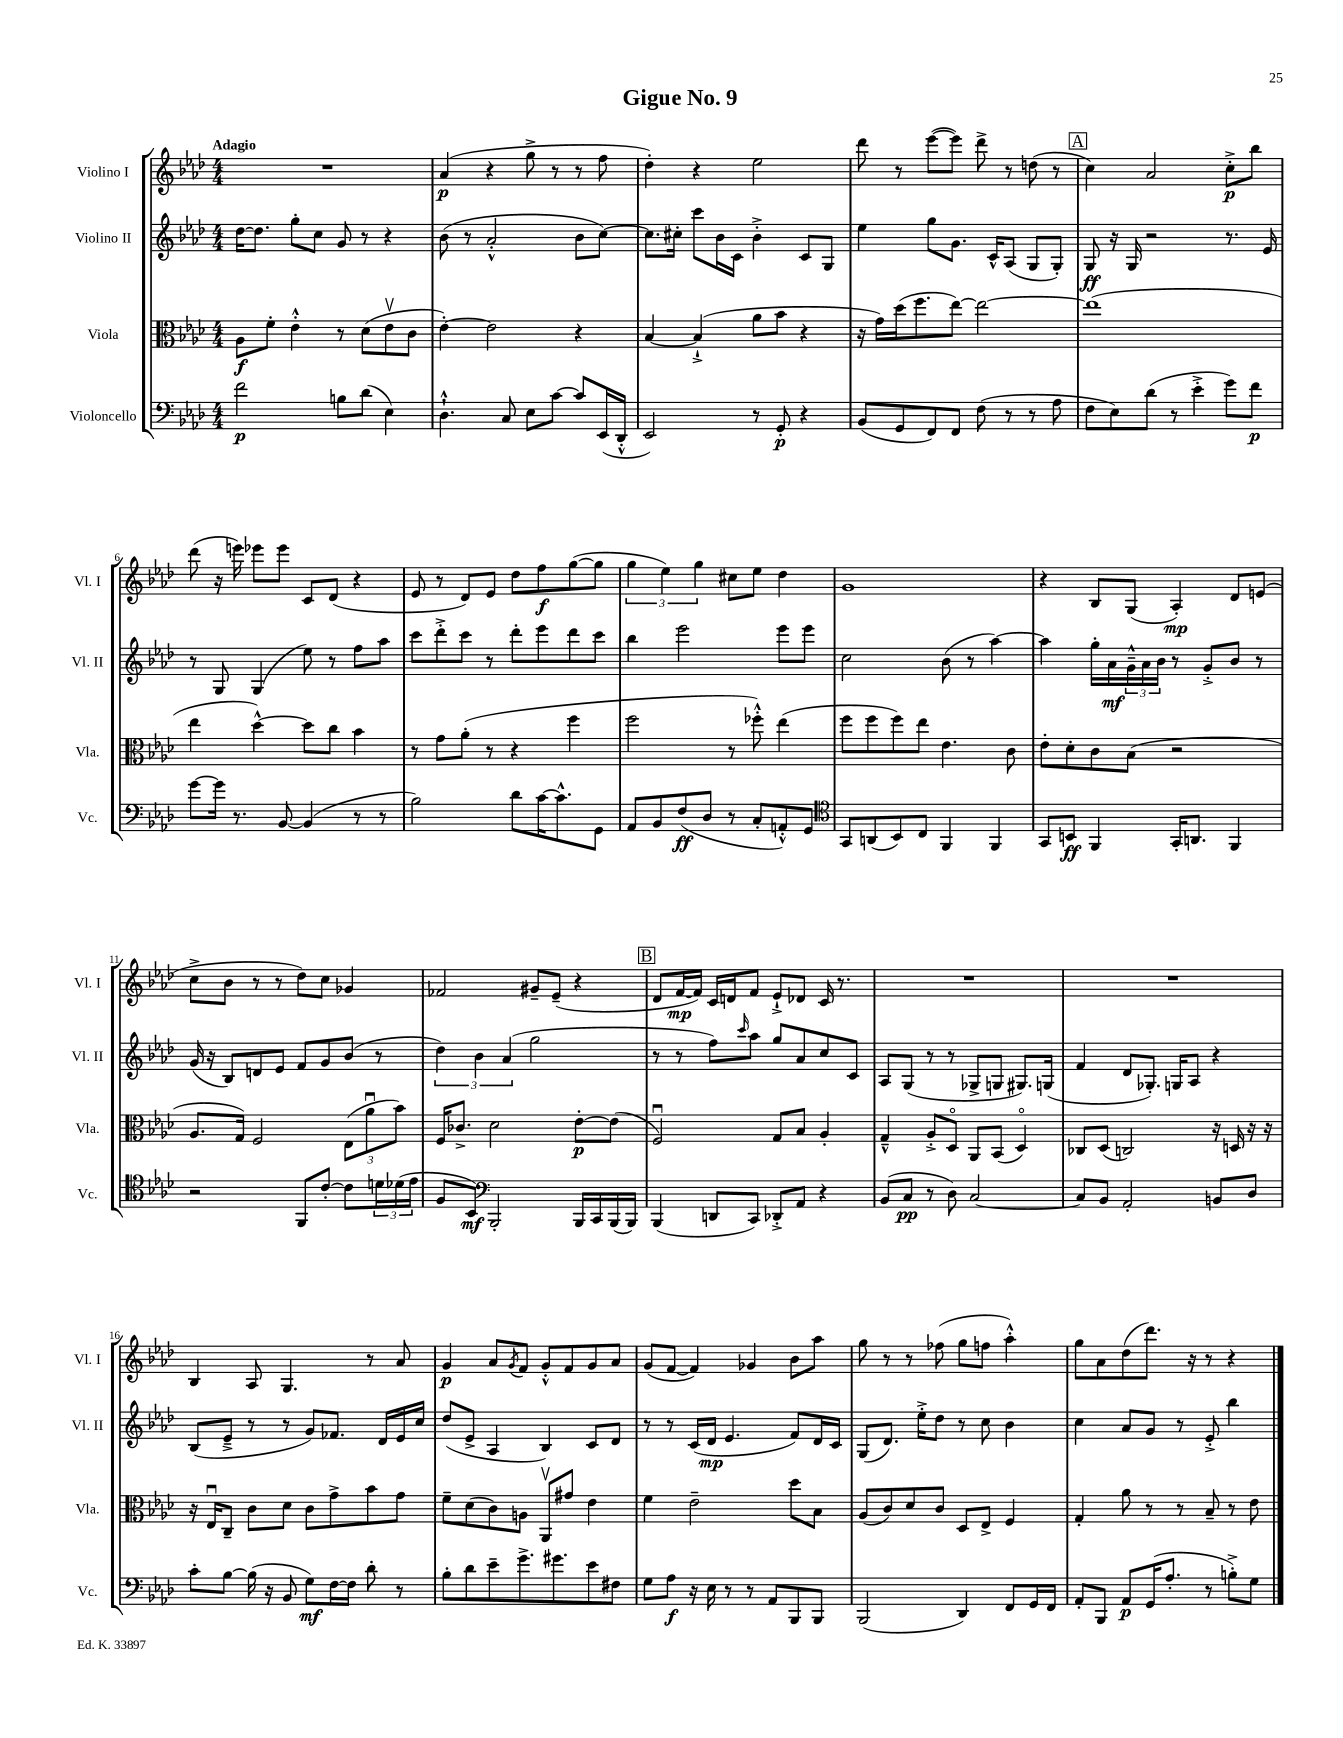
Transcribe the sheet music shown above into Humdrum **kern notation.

**kern	**kern	**kern	**kern
*staff4	*staff3	*staff2	*staff1
*clefF4	*clefC3	*clefG2	*clefG2
*k[b-e-a-d-]	*k[b-e-a-d-]	*k[b-e-a-d-]	*k[b-e-a-d-]
*M4/4	*M4/4	*M4/4	*M4/4
2f	8A-	[16dd-	1r
.	.	8.dd-]	.
.	8f'	.	.
.	4e-'^^	8gg'	.
.	.	8cc	.
8B	8r	8g	.
(8d-	(8d-	8r	.
4E-)	8e-v	4r	.
.	8c	.	.
=	=	=	=
4.D-`^^	[4e-')	(8b-	(4a-
.	.	8r	.
.	2e-]	2a-'^^	4r
8C	.	.	.
8E-	.	.	8gg^
[8c	.	.	8r
8c]	4r	8b-	8r
(16EE-	.	[8cc)	8ff
16DD-'^^	.	.	.
=	=	=	=
2EE-)	[4B-	8.cc]	4dd-')
.	.	16cc#'	.
.	(4B-`^]	8ccc	4r
.	.	16b-	.
.	.	16c	.
8r	8a-	4b-'^	2ee-
8GG'	8b-	.	.
4r	4r	8c	.
.	.	8G	.
=	=	=	=
(8BB-	16r	4ee-	8ddd-
.	16g)	.	.
8GG	(16dd-	.	8r
.	8.ff	.	.
8FF)	.	8gg	([8eee-
8FF	[8ee-)	8.g	8eee-])
(8F	2ee-_	.	8ddd-^
.	.	16c^^	.
8r	.	(8A-	8r
8r	.	8G	(8dd
8A-	.	8G')	8r
=	=	=	=
8F	(1ee-]	8G	4cc)
8E-)	.	16r	.
.	.	16G	.
(8d-	.	2r	2a-
8r	.	.	.
4e-'^	.	.	.
8g)	.	8.r	8cc'^
8f	.	.	8bb-
.	.	16e-	.
=	=	=	=
[8g	4ee-	8r	(8ddd-
16g]	.	8G	16r
8.r	.	.	16eee)
.	[4dd-^^)	(4G	8eee-
[8BB-	.	.	8eee-
(4BB-]	8dd-]	8ee-)	8c
.	8cc	8r	(8d-
8r	4b-	8ff	4r
8r	.	8aa-	.
=	=	=	=
2B-)	8r	8ccc	8e-
.	8g	8ddd-'^	8r
.	(8a-'	8ccc	8d-)
.	8r	8r	8e-
8d-	4r	8ddd-'	8dd-
[16c	.	8eee-	8ff
8.c^^]	.	.	.
.	4ff	8ddd-	([8gg
8GG	.	8ccc	8gg]
=	=	=	=
8AA-	2ff	4bb-	6gg
8BB-	.	.	.
.	.	.	6ee-)
(8F	.	2eee-	.
.	.	.	6gg
8D-	.	.	.
8r	8r	.	8cc#
8C'	8ff-'^^)	.	8ee-
8AA'^^)	(4ee-	8eee-	4dd-
8GG	.	8eee-	.
=	=	=	=
*clefC4	*	*	*
8GG	8ff	2cc	1g
(8AA	8ff	.	.
8BB-)	8ff)	.	.
8C	8ee-	.	.
4FF	4.e-	(8b-	.
.	.	8r	.
4FF	.	[4aa-)	.
.	8c	.	.
=	=	=	=
8GG	8e-'	4aa-]	4r
8BB	8d-'	.	.
4FF	8c	16gg'	8B-
.	.	16a-	.
.	(8B-	24g~^^	(8G
.	.	24a-	.
.	.	24b-	.
16GG'	2r	8r	4A-')
8.AA	.	.	.
.	.	8g'^	.
4FF	.	8b-	8d-
.	.	8r	(8e
=	=	=	=
2r	8.A-	(16g	8cc^
.	.	16r	.
.	.	8B-)	8b-
.	16G)	.	.
.	2F	8d	8r
.	.	8e-	8r
8FF	.	8f	8dd-)
[8c'	.	8g	8cc
8c]	(12E-	(8b-	4g-
.	12a-u	.	.
24d	.	8r	.
(24d-	12b-)	.	.
24e-	.	.	.
=	=	=	=
8F	16F	6dd-)	2f-
.	8.c-^	.	.
8BB-)	.	.	.
.	.	6b-	.
*clefF4	*	*	*
2BBB-'	2d-	.	.
.	.	(6a-	.
.	.	2gg	8g#~
.	.	.	(8e-~
16BBB-	[8e-'	.	4r
16CC	.	.	.
(16BBB-	(8e-]	.	.
16BBB-)	.	.	.
=	=	=	=
(4BBB-	2Fu)	8r	8d-
.	.	8r	[16f
.	.	.	16f])
8DD	.	8ff)	16c
.	.	.	16d
.	.	16qqccc	.
8CC)	.	8aa-	8f
8DD-'^	8G	8gg	8e-`^
8AA-	8B-	8a-	8d-
4r	4A-'	8cc	16c
.	.	.	8.r
.	.	8c	.
=	=	=	=
(8BB-	4G~^^	8A-	1r
8C	.	(8G	.
8r	8A-'^	8r	.
8D-)	8D-o	8r	.
[2C	8AA-	8G-^	.
.	(8BB-	8G	.
.	4D-o)	8.G#)	.
.	.	(16G	.
=	=	=	=
8C]	8C-	4f	1r
8BB-	(8D-	.	.
2AA-'	2C)	8d-	.
.	.	8.G-')	.
.	.	16G	.
.	.	8A-	.
8BB	16r	4r	.
.	16D	.	.
8D-	16r	.	.
.	16r	.	.
=	=	=	=
8c'	16r	(8B-	4B-
.	16E-u	.	.
[8B-	8C~	8e-~^	.
(16B-]	8c	8r	8A-
16r	.	.	.
8BB-	8d-	8r	4.G
8G)	8c	8g)	.
[16F	8g^	8.f-	.
16F]	.	.	.
8d-'	8b-	.	8r
.	.	16d-	.
8r	8g	16e-	8a-
.	.	16cc	.
=	=	=	=
8B-'	8f~	(8dd-	4g
8d-	(8d-	8e-^	.
8e-~	8c)	4A-	8a-
.	.	.	8qg
8.g^	8A	.	8f
.	8AA-v	4B-)	8g'^^
8.g#	.	.	.
.	8g#	.	8f
8e-	4e-	8c	8g
8F#	.	8d-	8a-
=	=	=	=
8G	4f	8r	(8g
8A-	.	8r	[8f
16r	2e-~	(16c	4f])
16E-	.	16d-	.
8r	.	4.e-	.
8r	.	.	4g-
8AA-	.	.	.
8BBB-	8dd-	8f)	8b-
8BBB-	8B-	16d-	8aa-
.	.	16c	.
=	=	=	=
(2BBB-	(8A-	(8G	8gg
.	8c)	8.d-)	8r
.	8d-	.	8r
.	.	16ee-'^	.
.	8c	8dd-	(8ff-
4DD-)	8D-	8r	8gg
.	8E-^	8cc	8ff
8FF	4F	4b-	4aa-'^^)
16GG	.	.	.
16FF	.	.	.
=	=	=	=
8AA-'	4G'	4cc	8gg
8BBB-	.	.	8a-
8AA-	8a-	8a-	(8dd-
(16GG	8r	8g	8.ddd-)
8.A-'	.	.	.
.	8r	8r	.
.	.	.	16r
8r	8B-~	8e-'^	8r
8B'^)	8r	4bb-	4r
8G	8e-	.	.
==	==	==	==
*-	*-	*-	*-
